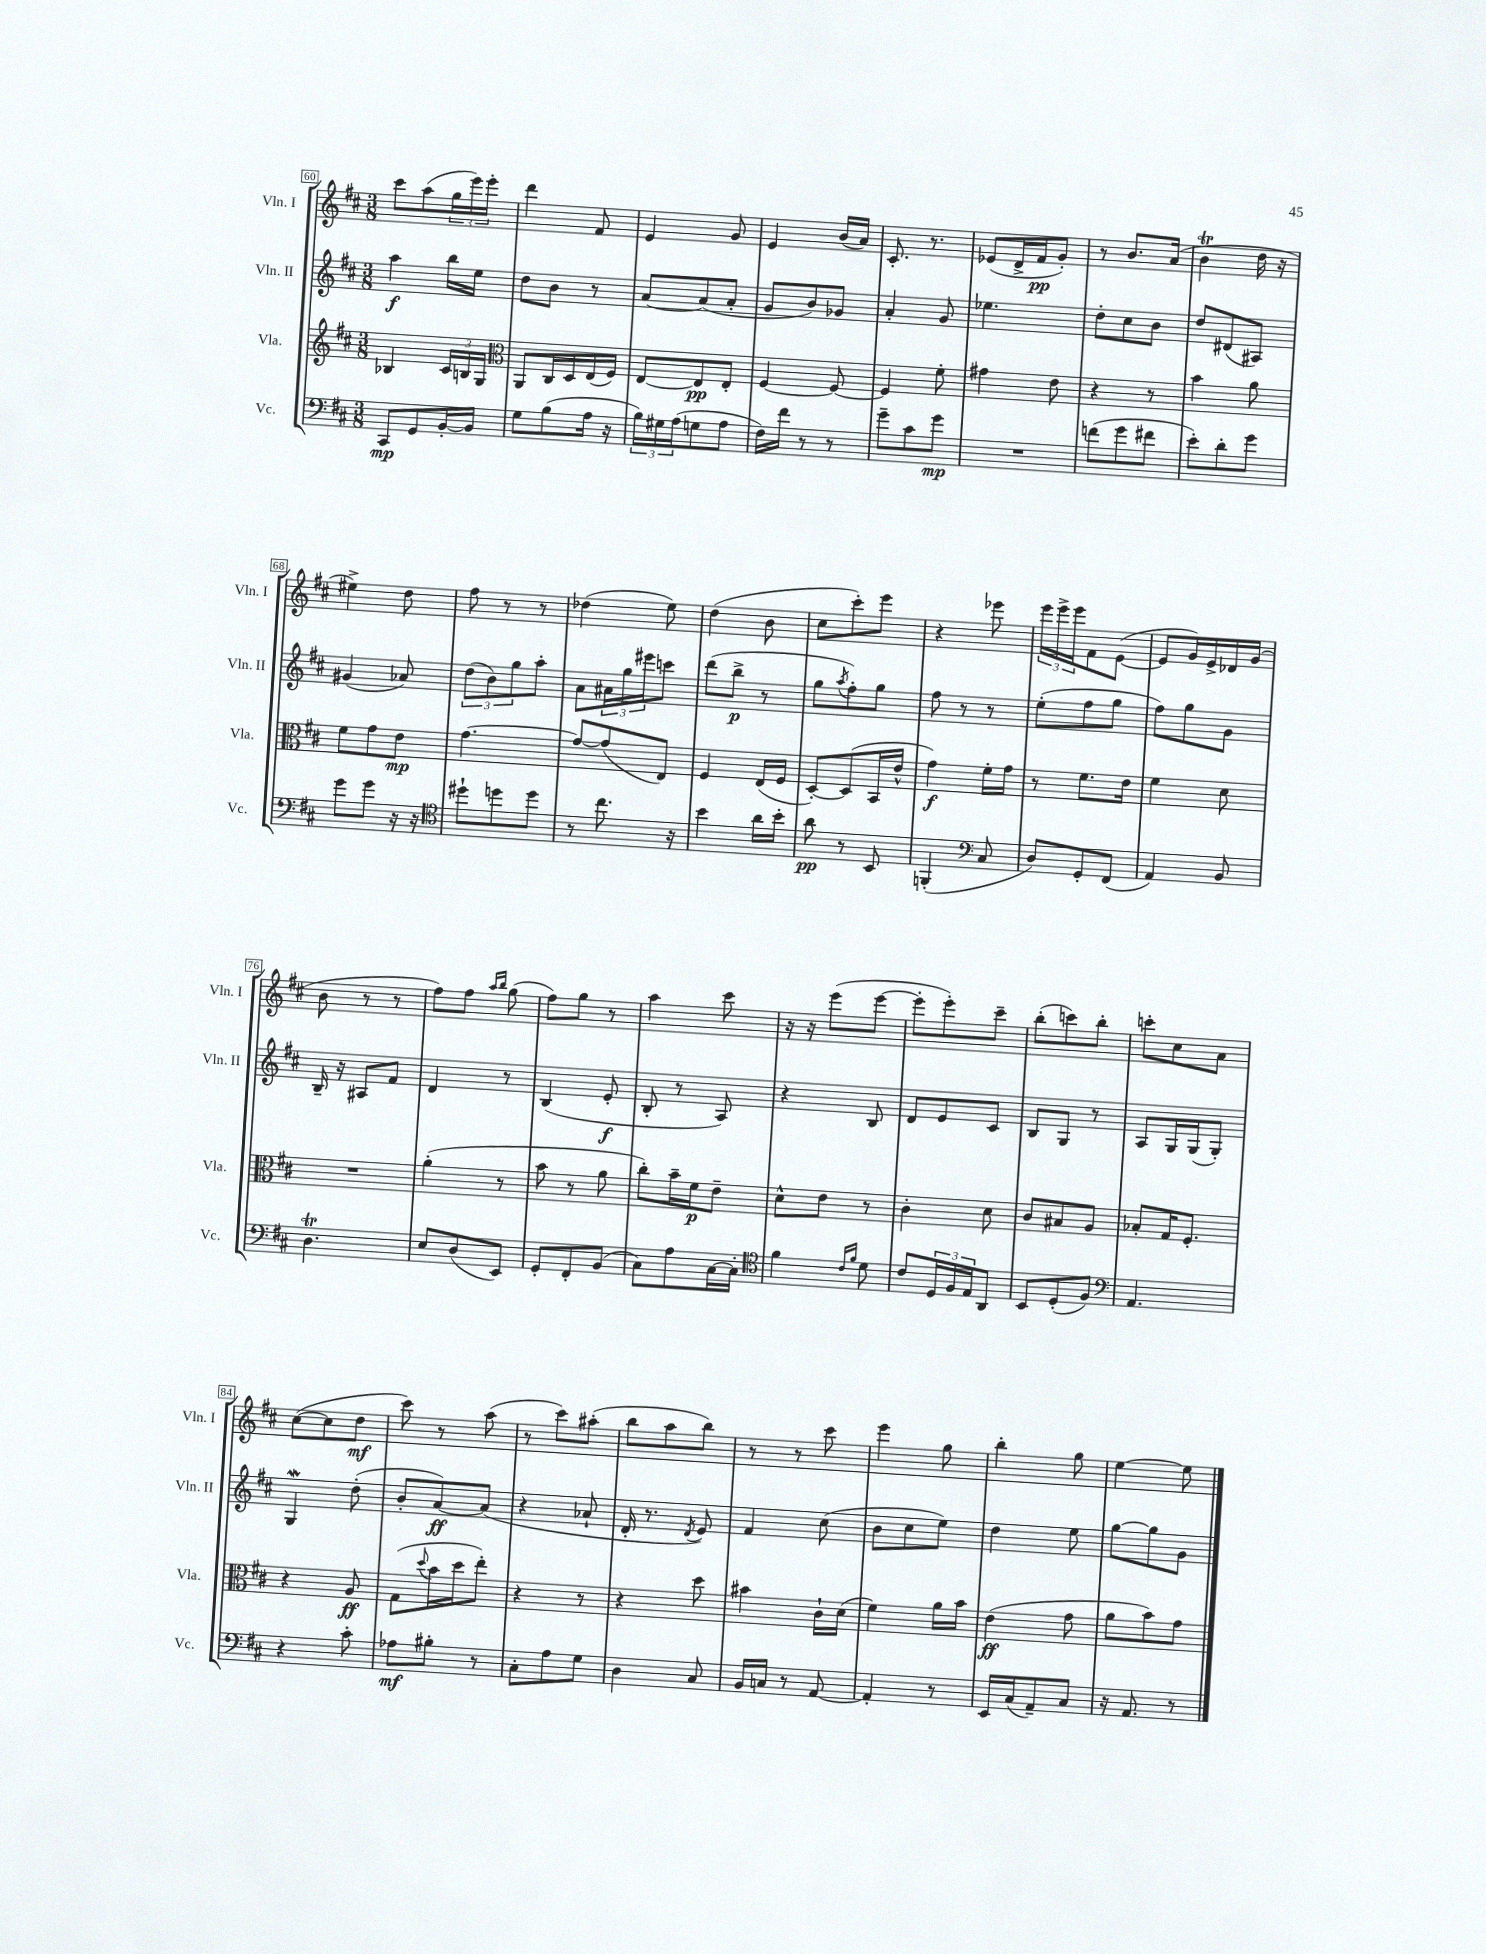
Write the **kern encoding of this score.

**kern	**dynam	**kern	**dynam	**kern	**dynam	**kern	**dynam
*part4	*part4	*part3	*part3	*part2	*part2	*part1	*part1
*staff4	*staff4	*staff3	*staff3	*staff2	*staff2	*staff1	*staff1
*I"Vc.	*	*I"Vla.	*	*I"Vln. II	*	*I"Vln. I	*
*I'Vc.	*	*I'Vla.	*	*I'Vln. II	*	*I'Vln. I	*
*clefF4	*	*clefG2	*	*clefG2	*	*clefG2	*
*k[f#c#]	*	*k[f#c#]	*	*k[f#c#]	*	*k[f#c#]	*
*M3/8	*	*M3/8	*	*M3/8	*	*M3/8	*
=60	=60	=60	=60	=60	=60	=60	=60
8CC#/L	mp	4B-X/	.	4aa\	f	8ccc#\L	.
8GG/	.	.	.	.	.	(8aa\	.
[16BB'/L	.	24c#/LL	.	16bb\LL	.	24gg\L	.
.	.	24Bn/	.	.	.	24eee\)	.
16BB/JJ]	.	.	.	16ee\JJ	.	.	.
.	.	24G/JJ	.	.	.	24eee'\JJ	.
=61	=61	=61	=61	=61	=61	=61	=61
*	*	*clefC3	*	*	*	*	*
8G\L	.	8AA/L	.	8dd\L	.	4ddd\	.
(8B\	.	16C#/L	.	8b\J	.	.	.
.	.	16D/	.	.	.	.	.
16A\Jk	.	(16E/	.	8r	.	8f#/	.
16r	.	16F#/JJ)	.	.	.	.	.
=62	=62	=62	=62	=62	=62	=62	=62
24B\LL)	.	[8E/L	.	[8a/L	.	4e/	.
24G#X\	.	.	.	.	.	.	.
(24A\J	.	.	.	.	.	.	.
8Gn\	.	8E/]	pp	(8a/]	.	.	.
8A\J	.	8E'/J	.	8a'/J	.	8g/	.
=63	=63	=63	=63	=63	=63	=63	=63
16F#\LL)	.	[4F#/	.	8g/L	.	4e/	.
16f#\JJ	.	.	.	.	.	.	.
8r	.	.	.	8b/)	.	.	.
8r	.	8F#/_	.	8g-X/J	.	(16b/LL	.
.	.	.	.	.	.	16a/JJ)	.
=64	=64	=64	=64	=64	=64	=64	=64
8g~\L	.	4F#/]	.	4a'/	.	8.c#'/	.
8c#\	.	.	.	.	.	.	.
.	.	.	.	.	.	8.r	.
8g\J	mp	8f#'\	.	8g/	.	.	.
=65	=65	=65	=65	=65	=65	=65	=65
4.r	.	4g#X\	.	4.ee-X\	.	(8e-X/L	.
.	.	.	.	.	.	16d^/L	.
.	.	.	.	.	.	16f#/J	pp
.	.	8e\	.	.	.	8g'/J)	.
=66	=66	=66	=66	=66	=66	=66	=66
(8fn\L	.	4r	.	8dd'\L	.	8r	.
8g\	.	.	.	8cc#\	.	8.b/L	.
8f#X\J	.	8r	.	8b\J	.	.	.
.	.	.	.	.	.	(16a/Jk	.
=67	=67	=67	=67	=67	=67	=67	=67
8e'\L)	.	4b\	.	8dd/L	.	4bT\	.
8d'\	.	.	.	(8d#X/	.	.	.
8g\J	.	8a\	.	8A#X/J)	.	16dd\	.
.	.	.	.	.	.	16r	.
!!LO:LB:g=z
=68	=68	=68	=68	=68	=68	=68	=68
8g\L	.	8f#\L	.	(4g#X/	.	4ee#X^\)	.
8g\J	.	8g\	.	.	.	.	.
16r	.	8e\J	mp	8a-X/)	.	8dd\	.
16r	.	.	.	.	.	.	.
=69	=69	=69	=69	=69	=69	=69	=69
*clefC4	*	*	*	*	*	*	*
8dd#X`\L	.	[4.g\	.	(12dd\L	.	8ff#\	.
.	.	.	.	12b\)	.	.	.
8ddn\	.	.	.	.	.	8r	.
.	.	.	.	12gg\	.	.	.
8dd\J	.	.	.	8aa'\J	.	8r	.
=70	=70	=70	=70	=70	=70	=70	=70
8r	.	8g/L_	.	8a\L	.	(4dd-X\	.
8.cc#\	.	(8g/]	.	24a#X\L	.	.	.
.	.	.	.	24gg\	.	.	.
.	.	.	.	24eee#X\J	.	.	.
.	.	8E/J)	.	8cccn\J	.	8ee\)	.
16r	.	.	.	.	.	.	.
=71	=71	=71	=71	=71	=71	=71	=71
4b\	.	4F#/	.	(8ddd\L	.	(4dd\	.
.	.	.	.	8bb^\J	p	.	.
16a\LL	.	(16E/LL	.	8r	.	8b\	.
16b'\JJ	.	16F#/JJ	.	.	.	.	.
=72	=72	=72	=72	=72	=72	=72	=72
8a\	pp	[8D'/L)	.	8gg\L	.	8cc#\L	.
.	.	.	.	8qaa/	.	.	.
8r	.	(8D/]	.	8ff#'\)	.	8ccc#'\)	.
8BB/	.	16BB/L	.	8gg\J	.	8eee\J	.
.	.	16e^^/JJ	.	.	.	.	.
=73	=73	=73	=73	=73	=73	=73	=73
(4FFn'/	.	4g\)	f	8ff#\	.	4r	.
.	.	.	.	8r	.	.	.
*clefF4	*	*	*	*	*	*	*
8C#/	.	16f#'\LL	.	8r	.	8eee-X\	.
.	.	16g\JJ	.	.	.	.	.
=74	=74	=74	=74	=74	=74	=74	=74
8D/L)	.	8r	.	(8ee'\L	.	24eee\LL	.
.	.	.	.	.	.	24eee^\	.
.	.	.	.	.	.	24eee\J	.
8GG'/	.	8.f#\L	.	8ff#\	.	8f#\	.
(8FF#/J	.	.	.	8gg\J	.	([8e\J	.
.	.	16e\Jk	.	.	.	.	.
=75	=75	=75	=75	=75	=75	=75	=75
4AA/)	.	4f#\	.	8ff#\L)	.	8e/L]	.
.	.	.	.	8gg\	.	16g/L)	.
.	.	.	.	.	.	16e^/	.
8BB/	.	8d\	.	8g\J	.	16d-X/	.
.	.	.	.	.	.	(16g/JJ	.
!!LO:LB:g=z
=76	=76	=76	=76	=76	=76	=76	=76
4.DT\	.	4.r	.	16B~/	.	8b\	.
.	.	.	.	16r	.	.	.
.	.	.	.	8A#X/L	.	8r	.
.	.	.	.	8f#/J	.	8r	.
=77	=77	=77	=77	=77	=77	=77	=77
8E/L	.	(4a'\	.	4d/	.	8ff#\L)	.
(8D/	.	.	.	.	.	8ff#\J	.
.	.	.	.	.	.	16qqaa/LL	.
.	.	.	.	.	.	16qqbb/JJ	.
8EE/J)	.	8r	.	8r	.	(8gg\	.
=78	=78	=78	=78	=78	=78	=78	=78
8GG'/L	.	8b\	.	(4B/	.	8ff#\L)	.
8FF#'/	.	8r	.	.	.	8gg\J	.
(8BB/J	.	8a\	.	8e'/	f	8r	.
=79	=79	=79	=79	=79	=79	=79	=79
8C#\L)	.	8cc#'\L)	.	8B'/	.	4aa\	.
8A\	.	16b~\L	.	8r	.	.	.
.	.	16f#\J	p	.	.	.	.
[16C#\L	.	8e~\J	.	8A/)	.	8ccc#\	.
16C#'\JJ]	.	.	.	.	.	.	.
=80	=80	=80	=80	=80	=80	=80	=80
*clefC4	*	*	*	*	*	*	*
4f#\	.	8d^^\L	.	4r	.	16r	.
.	.	.	.	.	.	16r	.
.	.	8e\J	.	.	.	(8eee\L	.
16qqc#/LL	.	.	.	.	.	.	.
16qqf#/JJ	.	.	.	.	.	.	.
8d\	.	8r	.	8B/	.	[8eee\J	.
=81	=81	=81	=81	=81	=81	=81	=81
8c#/L	.	4c#'\	.	8d/L	.	8eee'\L]	.
24D/L	.	.	.	8e/	.	8eee'\)	.
24F#/	.	.	.	.	.	.	.
24E/J	.	.	.	.	.	.	.
8AA/J	.	8d\	.	8c#/J	.	8ccc#~\J	.
=82	=82	=82	=82	=82	=82	=82	=82
8BB/L	.	8c#/L	.	8B/L	.	(8bb'\L	.
(8D'/	.	8B#X/	.	8G/J	.	8cccn\)	.
8F#/J)	.	8A/J	.	8r	.	8bb'\J	.
=83	=83	=83	=83	=83	=83	=83	=83
*clefF4	*	*	*	*	*	*	*
4.AA/	.	8B-X'/L	.	8A/L	.	8cccn'\L	.
.	.	16G/K	.	16G/L	.	8cc#\	.
.	.	8.F#'/J	.	(16G/J	.	.	.
.	.	.	.	8G'/J)	.	8a\J	.
!!LO:LB:g=z
=84	=84	=84	=84	=84	=84	=84	=84
4r	.	4r	.	4Gw/	.	([8cc#\L	.
.	.	.	.	.	.	8cc#\]	.
8c#'\	.	8A/	ff	(8dd'\	.	8dd\J	mf
=85	=85	=85	=85	=85	=85	=85	=85
8A-X\L	mf	(8G\L	.	8b'/L	.	8ccc#\)	.
.	.	8qqdd/	.	.	.	.	.
8B#X'\J	.	16b\L	.	[8a/)	ff	8r	.
.	.	16dd\J	.	.	.	.	.
8r	.	8ee'\J)	.	(8a/J]	.	(8aa\	.
=86	=86	=86	=86	=86	=86	=86	=86
8C#'\L	.	4r	.	4r	.	8r	.
8A\	.	.	.	.	.	8ccc#\L)	.
8G\J	.	8r	.	8a-X`/	.	(8aa#X'\J	.
=87	=87	=87	=87	=87	=87	=87	=87
4D\	.	4r	.	16d'/	.	8bb\L	.
.	.	.	.	8.r	.	.	.
.	.	.	.	.	.	8aa\	.
.	.	.	.	8qd/	.	.	.
8C#/	.	8dd\	.	8e/)	.	8bb\J)	.
=88	=88	=88	=88	=88	=88	=88	=88
16BB/LL	.	4b#X\	.	4f#/	.	8r	.
16Cn/JJ	.	.	.	.	.	.	.
8r	.	.	.	.	.	8r	.
[8AA/	.	16c#`\LL	.	(8cc#\	.	8ccc#\	.
.	.	(16d\JJ	.	.	.	.	.
=89	=89	=89	=89	=89	=89	=89	=89
4AA'/]	.	4f#\)	.	8b\L	.	4eee\	.
.	.	.	.	8cc#\	.	.	.
8r	.	16a\LL	.	8ee\J)	.	8gg\	.
.	.	16b\JJ	.	.	.	.	.
=90	=90	=90	=90	=90	=90	=90	=90
16EE/LL	.	(4e\	ff	4dd\	.	4bb'\	.
(16C#/J	.	.	.	.	.	.	.
8AA~/)	.	.	.	.	.	.	.
8C#/J	.	8g\	.	8ee\	.	8gg\	.
=91	=91	=91	=91	=91	=91	=91	=91
16r	.	8a\L	.	[8gg\L	.	[4ee\	.
8.AA/	.	.	.	.	.	.	.
.	.	8b\)	.	8gg\]	.	.	.
8r	.	8g\J	.	8g\J	.	8ee\]	.
==	==	==	==	==	==	==	==
*-	*-	*-	*-	*-	*-	*-	*-
